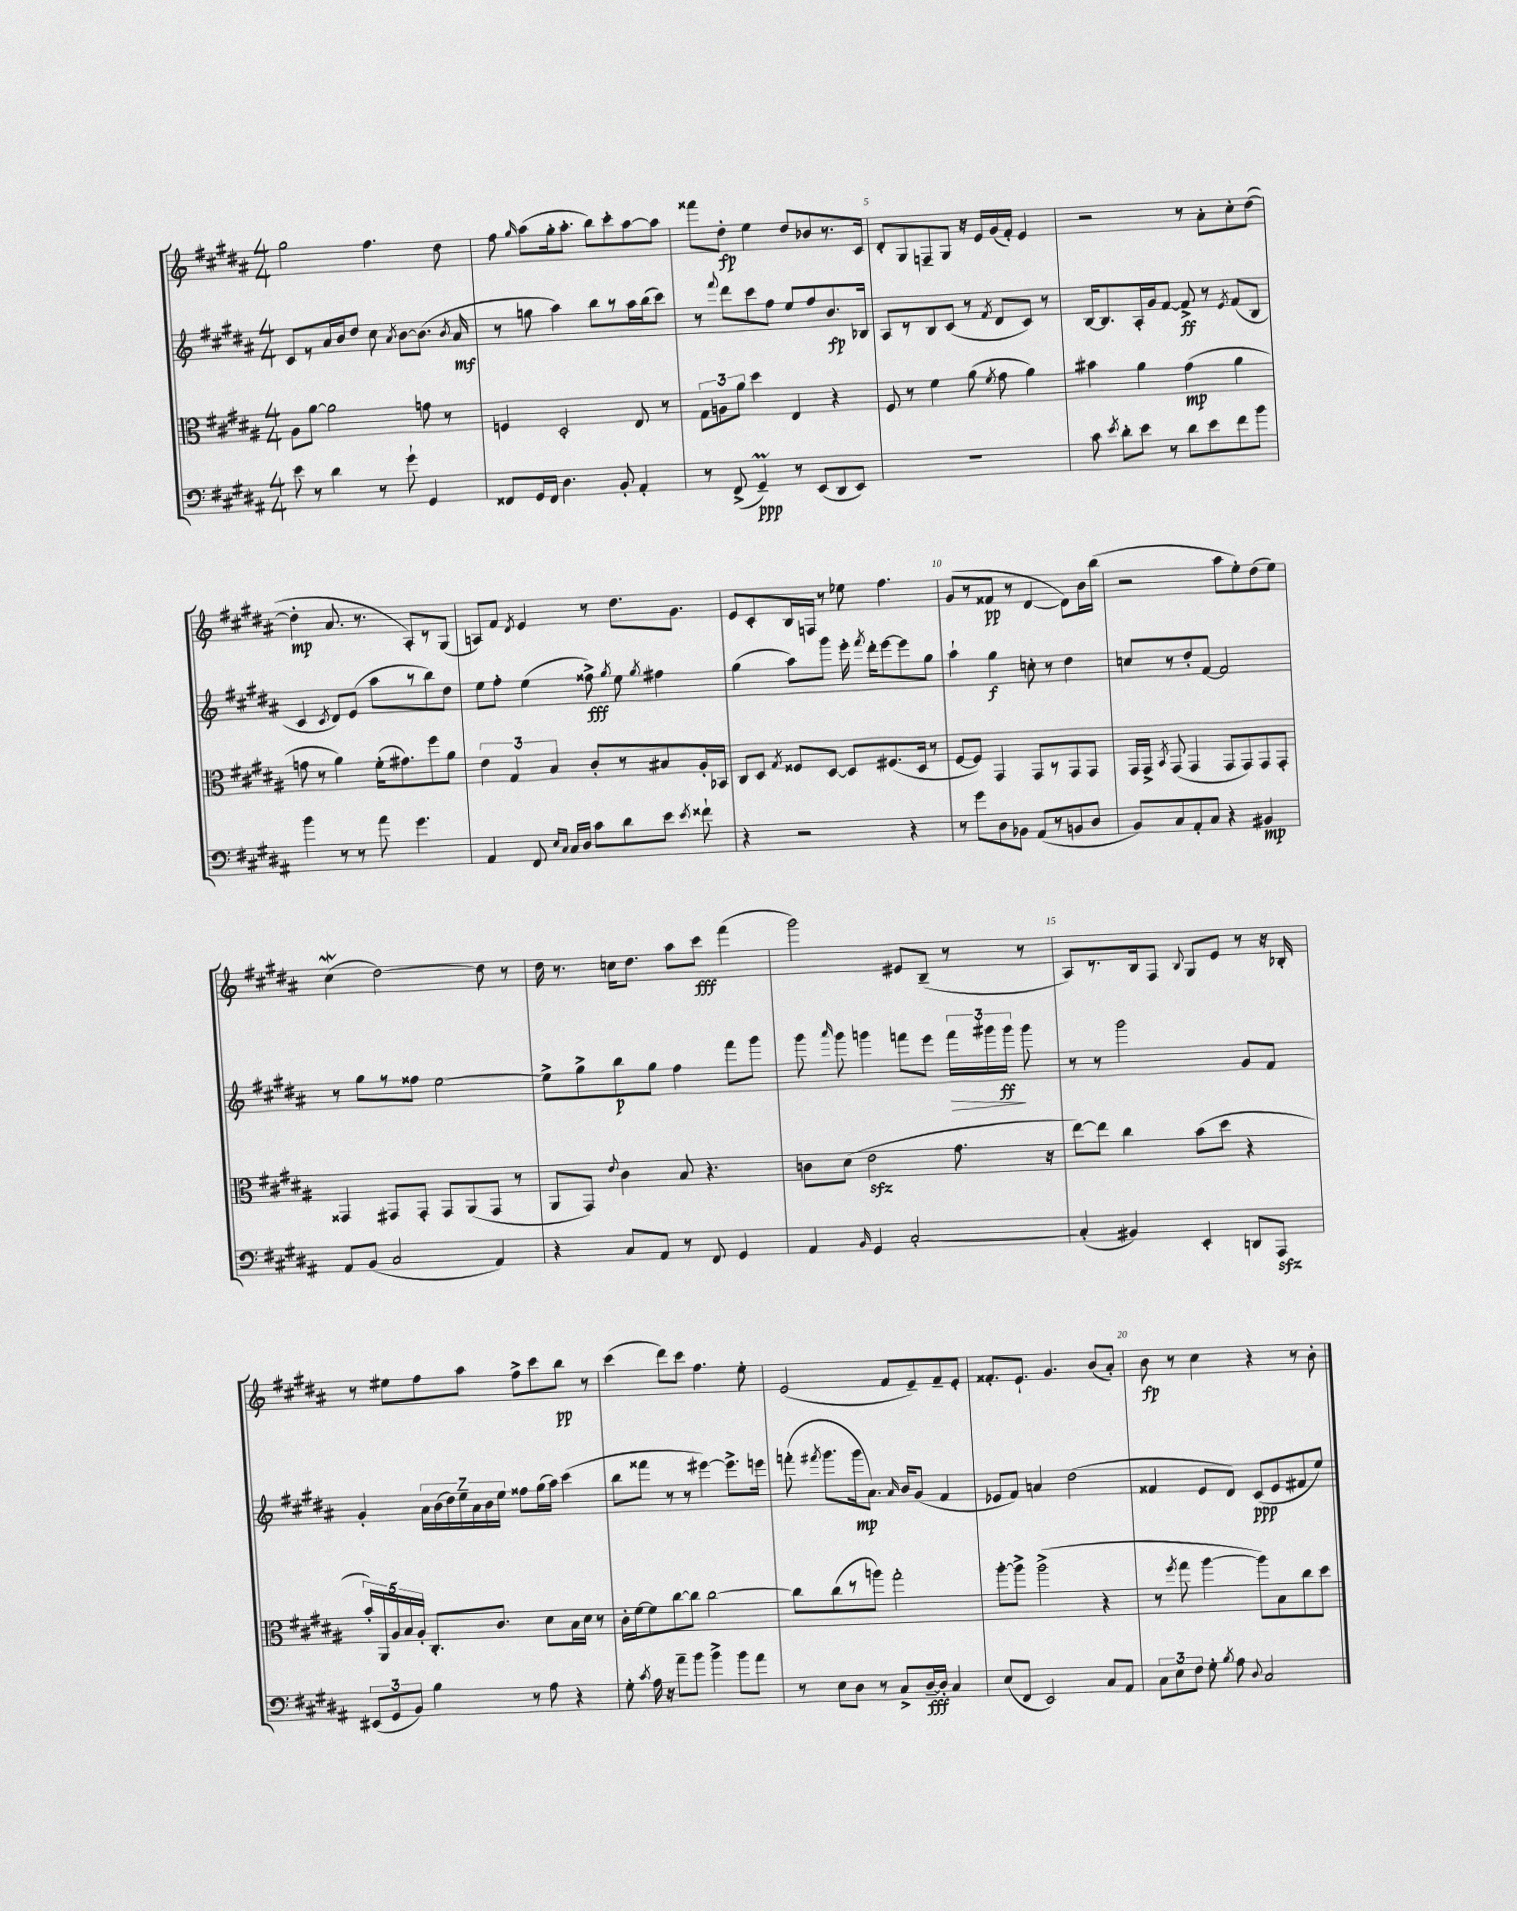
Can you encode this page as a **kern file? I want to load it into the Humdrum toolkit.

**kern	**dynam	**kern	**dynam	**kern	**dynam	**kern	**dynam
*part4	*part4	*part3	*part3	*part2	*part2	*part1	*part1
*staff4	*staff4	*staff3	*staff3	*staff2	*staff2	*staff1	*staff1
*clefF4	*	*clefC3	*	*clefG2	*	*clefG2	*
*k[f#c#g#d#a#]	*	*k[f#c#g#d#a#]	*	*k[f#c#g#d#a#]	*	*k[f#c#g#d#a#]	*
*M4/4	*	*M4/4	*	*M4/4	*	*M4/4	*
=2	=2	=2	=2	=2	=2	=2	=2
8e\	.	8A#\L	.	8c#/L	.	2gg#\	.
8r	.	[8a#\J	.	8r	.	.	.
4d#\	.	2a#\]	.	16a#/L	.	.	.
.	.	.	.	16b/J	.	.	.
.	.	.	.	8dd#/J	.	.	.
8r	.	.	.	8cc#\	.	4.ff#\	.
.	.	.	.	8qa#/	.	.	.
8g#`\	.	.	.	[8b\L	.	.	.
4GG#/	.	8gn\	.	(8.b\J]	.	.	.
.	.	8r	.	.	.	8dd#\	.
.	.	.	.	8qb/	.	.	.
.	.	.	.	16a#/	mf	.	.
=3	=3	=3	=3	=3	=3	=3	=3
8FF##X/L	.	4Fn/	.	8r	.	8ff#\	.
.	.	.	.	.	.	16qqgg#/	.
16GG#/L	.	.	.	8ggn\	.	(8aa#\L	.
16FF##/JJ	.	.	.	.	.	.	.
4.D#\	.	2D#'/	.	4aa#\)	.	16gg#'\k	.
.	.	.	.	.	.	8.aa#'\J	.
.	.	.	.	8bb\L	.	8bb\L)	.
8BB'/	.	.	.	8r	.	8ccc#'\	.
4AA#'/	.	8E/	.	16aa#\L	.	[8aa#\	.
.	.	.	.	(16bb\J	.	.	.
.	.	8r	.	8ccc#\J)	.	8aa#\J]	.
=4	=4	=4	=4	=4	=4	=4	=4
8r	.	12G#\L	.	8r	.	8fff##X\L	.
.	.	12An\	.	.	.	.	.
.	.	.	.	8qqfff#/	.	.	.
(8FF#^/	.	.	.	8ddd#\L	.	8dd#'\J	fp
.	.	12a#\J	.	.	.	.	.
4GG#M~/)	ppp	4dd#\	.	8ccc#\	.	4ee\	.
.	.	.	.	8ff#\J	.	.	.
8r	.	4E/	.	8ee/L	.	8dd#/L	.
(8EE/L	.	.	.	8ff#/	.	8b-X/	.
8DD#/	.	4r	.	8.b/	fp	8.r	.
8EE/J)	.	.	.	.	.	.	.
.	.	.	.	16B-X/Jk	.	16c#/Jk	.
=5	=5	=5	=5	=5	=5	=5	=5
1r	.	8F#/	.	8A#/L	.	8d#'/L	.
.	.	8r	.	8r	.	8G#/	.
.	.	4f#\	.	8B/	.	8Fn~/	.
.	.	.	.	(8c#/J	.	8G#/J	.
.	.	(8a#\	.	8r	.	16r	.
.	.	.	.	.	.	16e/LL	.
.	.	8qf#/	.	8qf#/	.	.	.
.	.	8g#\	.	8d#/L	.	(16g#/	.
.	.	.	.	.	.	16f#'/JJ)	.
.	.	4a#\)	.	8c#/J)	.	4e/	.
.	.	.	.	8r	.	.	.
=6	=6	=6	=6	=6	=6	=6	=6
8c#\	.	4b#X\	.	[16B/KL	.	2r	.
.	.	.	.	8.B/]	.	.	.
8qe/	.	.	.	.	.	.	.
8d#'\L	.	.	.	.	.	.	.
8e\J	.	4a#\	.	16A#'/L	.	.	.
.	.	.	.	16g#/J	.	.	.
8r	.	.	.	[8f#/J	.	.	.
8d#\L	.	(4g#\	mp	8f#^/]	ff	8r	.
8e\	.	.	.	8r	.	8a#'\L	.
.	.	.	.	8qe/	.	.	.
8f#\	.	4a#\	.	(8f#/L	.	8cc#'\	.
8b\J	.	.	.	8B/J	.	([8dd#\J	.
!!LO:LB:g=z
=7	=7	=7	=7	=7	=7	=7	=7
4b\	.	8gn\	.	4c#/	.	4dd#'\]	mp
.	.	8r	.	.	.	.	.
.	.	.	.	8qc#/	.	.	.
8r	.	4a#\)	.	8d#/L)	.	8.a#/	.
8r	.	.	.	(8e/J	.	.	.
.	.	.	.	.	.	8.r	.
8a#\	.	(16f#'\KL	.	8aa#\L	.	.	.
.	.	8.g#X\)	.	.	.	.	.
4.g#\	.	.	.	8r	.	8A#'/L)	.
.	.	8ff#\	.	8bb\)	.	8r	.
.	.	8a#\J	.	8dd#\J	.	(8G#/J	.
=8	=8	=8	=8	=8	=8	=8	=8
4AA#/	.	6e\	.	8ee\L	.	8An/L)	.
.	.	.	.	8ff#'\J	.	8f#/J	.
.	.	6G#/	.	.	.	.	.
.	.	.	.	.	.	8qd#/	.
8FF#/	.	.	.	(4ee\	.	4e/	.
.	.	6B/	.	.	.	.	.
16qqE/LL	.	.	.	.	.	.	.
16qqC#/JJ	.	.	.	.	.	.	.
16C#/LL	.	.	.	.	.	.	.
16D#/JJ	.	.	.	.	.	.	.
8c#\L	.	8c#'/L	.	8ff##X^\)	fff	8r	.
.	.	.	.	8qgg#/	.	.	.
8d#\	.	8r	.	8ee\	.	8.dd#\L	.
.	.	.	.	8qgg#/	.	.	.
8e\J	.	8B#X/	.	4ff#X\	.	.	.
.	.	.	.	.	.	8.g#\J	.
8qe/	.	.	.	.	.	.	.
8f##X`\	.	16A#'/L	.	.	.	.	.
.	.	16BB-X/JJ	.	.	.	.	.
=9	=9	=9	=9	=9	=9	=9	=9
4r	.	8C#/L	.	(4gg#\	.	8e/L	.
.	.	8D#/J	.	.	.	8c#'/	.
.	.	8qG#/	.	.	.	.	.
2r	.	8F##X/L	.	8aa#\L)	.	16B/L	.
.	.	.	.	.	.	16Fn/JJ	.
.	.	[8D#/J	.	8ggg#\J	.	8r	.
.	.	8D#/L]	.	16eee'\	.	8ee-X\	.
.	.	.	.	8qfff#/	.	.	.
.	.	.	.	16ddd#'\KL	.	.	.
.	.	(8.F#X/	.	[8eee\	.	4.ff#\	.
4r	.	.	.	8eee\]	.	.	.
.	.	16D#/Jk	.	.	.	.	.
.	.	8r	.	8gg#\J	.	.	.
=10	=10	=10	=10	=10	=10	=10	=10
8r	.	[8F#/L	.	4aa#`\	.	(8g#/L	.
8g#\L	.	8F#/J])	.	.	.	8r	.
8D#\	.	4GG#/	.	4gg#\	f	8f##X/J	pp
8BB-X\J	.	.	.	.	.	8r	.
(8AA#/L	.	8GG#/L	.	8ccn'\	.	[4d#/	.
8r	.	8r	.	8r	.	.	.
8BBn/	.	8GG#/	.	4dd#\	.	8d#\L])	.
8D#/J	.	8GG#/J	.	.	.	16b\L	.
.	.	.	.	.	.	(16bb\JJ	.
=11	=11	=11	=11	=11	=11	=11	=11
8BB/L)	.	16GG#/LL	.	8ccn/L	.	2r	.
.	.	16GG#^/JJ	.	.	.	.	.
.	.	8qBB/	.	.	.	.	.
8C#/	.	(8GG#/	.	8r	.	.	.
8AA#'/	.	4GG#/	.	8dd#'/	.	.	.
8C#/J	.	.	.	[8f#/J	.	.	.
4r	.	8GG#/L	.	2f#/]	.	8aa#\L	.
.	.	8GG#/)	.	.	.	8ee'\)	.
4BB#X/	mp	8GG#/	.	.	.	(8dd#\	.
.	.	8GG#'/J	.	.	.	8ee\J)	.
!!LO:LB:g=z
=12	=12	=12	=12	=12	=12	=12	=12
8AA#/L	.	4GG##X/	.	8r	.	(4cc#W\	.
(8BB/J	.	.	.	8gg#\L	.	.	.
2C#/	.	8GG#X/L	.	8r	.	[2dd#\)	.
.	.	8GG#'/J	.	8ff##X\J	.	.	.
.	.	8GG#/L	.	[2ee\	.	.	.
.	.	(8AA#/	.	.	.	.	.
4AA#/)	.	8GG#/J	.	.	.	8dd#\]	.
.	.	8r	.	.	.	8r	.
=13	=13	=13	=13	=13	=13	=13	=13
4r	.	8AA#/L	.	8ee^\L]	.	16dd#\	.
.	.	.	.	.	.	8.r	.
.	.	8GG#/J)	.	8gg#^\	.	.	.
.	.	8qqe/	.	.	.	.	.
8C#/L	.	4c#\	.	8bb\	p	16ccn\KL	.
.	.	.	.	.	.	8.dd#\J	.
8AA#/J	.	.	.	8gg#\J	.	.	.
8r	.	8B/	.	4ff#\	.	8aa#\L	.
8FF#/	.	4.r	.	.	.	8ccc#\J	fff
4GG#/	.	.	.	8fff#\L	.	(4fff#\	.
.	.	.	.	8ggg#\J	.	.	.
=14	=14	=14	=14	=14	=14	=14	=14
4AA#/	.	8cn\L	.	8ggg#\	.	2ggg#\)	.
.	.	.	.	16qqaaa#/	.	.	.
.	.	(8d#\J	.	8ggg#\	.	.	.
16qqBB/	.	.	.	.	.	.	.
4GG#/	.	2ezz\	.	4gggn\	.	.	.
[2C#'/	.	.	.	8fffn\L	.	8e#X/L	.
.	.	.	.	8eee\J	.	(8B~/J	.
!	!	!	!	!	!LO:HP:b	!	!
.	.	8.g#\	.	24fff\LL	>	8r	.
.	.	.	.	24ggg#X\	.	.	.
.	.	.	.	24ggg#\JJ	ff	.	.
.	.	.	.	8ggg#\	]	8r	.
.	.	16r	.	.	.	.	.
=15	=15	=15	=15	=15	=15	=15	=15
(4C#'/]	.	[8ee\L)	.	8r	.	8A#/L)	.
.	.	8ee\J]	.	8r	.	8.r	.
4BB#X/)	.	4cc#\	.	2ggg#\	.	.	.
.	.	.	.	.	.	16B/k	.
.	.	.	.	.	.	8F#/J	.
.	.	.	.	.	.	8qqB/	.
4EE'/	.	(8b\L	.	.	.	8G#/L	.
.	.	8dd#\J	.	.	.	8e/J	.
8DDn/L	.	4r	.	8g#/L	.	8r	.
8AAA#zz/J	.	.	.	8f#/J	.	16r	.
.	.	.	.	.	.	16B-X'/	.
!!LO:LB:g=z
=16	=16	=16	=16	=16	=16	=16	=16
(12EE#X/L	.	20b'/LL)	.	4g#'/	.	8r	.
.	.	20AA#/	.	.	.	.	.
12GG#/	.	.	.	.	.	.	.
.	.	20A#/	.	.	.	.	.
.	.	.	.	.	.	8ee#X\L	.
.	.	20B/	.	.	.	.	.
12BB/J)	.	.	.	.	.	.	.
.	.	20A#'/JJ	.	.	.	.	.
4B\	.	8.C#'/L	.	28a#\LL	.	8ff#\	.
.	.	.	.	(28b\	.	.	.
.	.	.	.	28dd#\)	.	.	.
.	.	.	.	28ee~\	.	.	.
.	.	.	.	.	.	8aa#\J	.
.	.	.	.	28a#\	.	.	.
.	.	.	.	28b\	.	.	.
.	.	8.c#/J	.	.	.	.	.
.	.	.	.	28ee\JJ	.	.	.
8r	.	.	.	8ff##X\L	.	8ff#^\L	.
8A#\	.	8d#\L	.	(16gg#\L	.	8ccc#\	.
.	.	.	.	16aa#\JJ)	.	.	.
4r	.	16B\L	.	(4ccc#\	.	8bb\J	pp
.	.	16d#\JJ	.	.	.	.	.
.	.	8r	.	.	.	8r	.
=17	=17	=17	=17	=17	=17	=17	=17
8G#'\	.	16c#'\LL	.	8bb\L	.	(4ccc#\	.
.	.	[16f#\J	.	.	.	.	.
8qc#/	.	.	.	.	.	.	.
16A#\	.	8f#\]	.	8fff##X\J	.	.	.
16r	.	.	.	.	.	.	.
8a#~\L	.	[8cc#\	.	8r	.	8ddd#\L)	.
8b\J	.	8cc#\J]	.	8r	.	8ccc#\J	.
4b^\	.	[2cc#\	.	[4eee#X\)	.	4.ff#\	.
8b\L	.	.	.	8.eee#^\L]	.	.	.
8a#\J	.	.	.	.	.	8ee'\	.
.	.	.	.	16eeen\Jk	.	.	.
=18	=18	=18	=18	=18	=18	=18	=18
8r	.	8cc#\L]	.	(8fffn'\	.	(2e/	.
.	.	.	.	8qfff#X/	.	.	.
8E\L	.	(8cc#\	.	8.ggg#\L	.	.	.
8D#\J	.	8r	.	.	.	.	.
.	.	.	.	16ggg#\k	mp	.	.
8r	.	8aan\J)	.	8.a#\J)	.	.	.
8C#^/L	.	2gg#'\	.	.	.	8f#/L	.
.	.	.	.	16qqa#/	.	.	.
.	.	.	.	16b/KL	.	.	.
[16D#~/L	fff	.	.	(8g#/J	.	8e~/)	.
16D#'/JJ]	.	.	.	.	.	.	.
4C#/	.	.	.	4f#/	.	8f#~/	.
.	.	.	.	.	.	8e'/J	.
=19	=19	=19	=19	=19	=19	=19	=19
(8E/L	.	[8aa#'\L	.	8e-X/L	.	8.f##X'/L	.
8FF#/J	.	8aa#^\J]	.	8f#/J)	.	.	.
.	.	.	.	.	.	8.e`/J	.
2EE/)	.	(2aa#^\	.	4an/	.	.	.
.	.	.	.	.	.	4.g#/	.
.	.	.	.	(2dd#\	.	.	.
8C#/L	.	4r	.	.	.	(8b/L	.
8AA#/J	.	.	.	.	.	8a#'/J)	.
=20	=20	=20	=20	=20	=20	=20	=20
12C#\L	.	8r	.	4f##X/	.	8b\	fp
12E\	.	.	.	.	.	.	.
.	.	8qff#/	.	.	.	.	.
.	.	8gg#\	.	.	.	8r	.
12F#\J	.	.	.	.	.	.	.
8G#'\	.	[4aa#\	.	8e/L	.	4cc#\	.
8qB/	.	.	.	.	.	.	.
8A#\	.	.	.	8d#/J)	.	.	.
8qqD#/	.	.	.	.	.	.	.
2C#/	.	8aa#\L])	.	(8c#/L	ppp	4r	.
.	.	8B\	.	8e/	.	.	.
.	.	8cc#\	.	8f#X/	.	8r	.
.	.	8dd#\J	.	8ee/J)	.	8b'\	.
==	==	==	==	==	==	==	==
*-	*-	*-	*-	*-	*-	*-	*-
